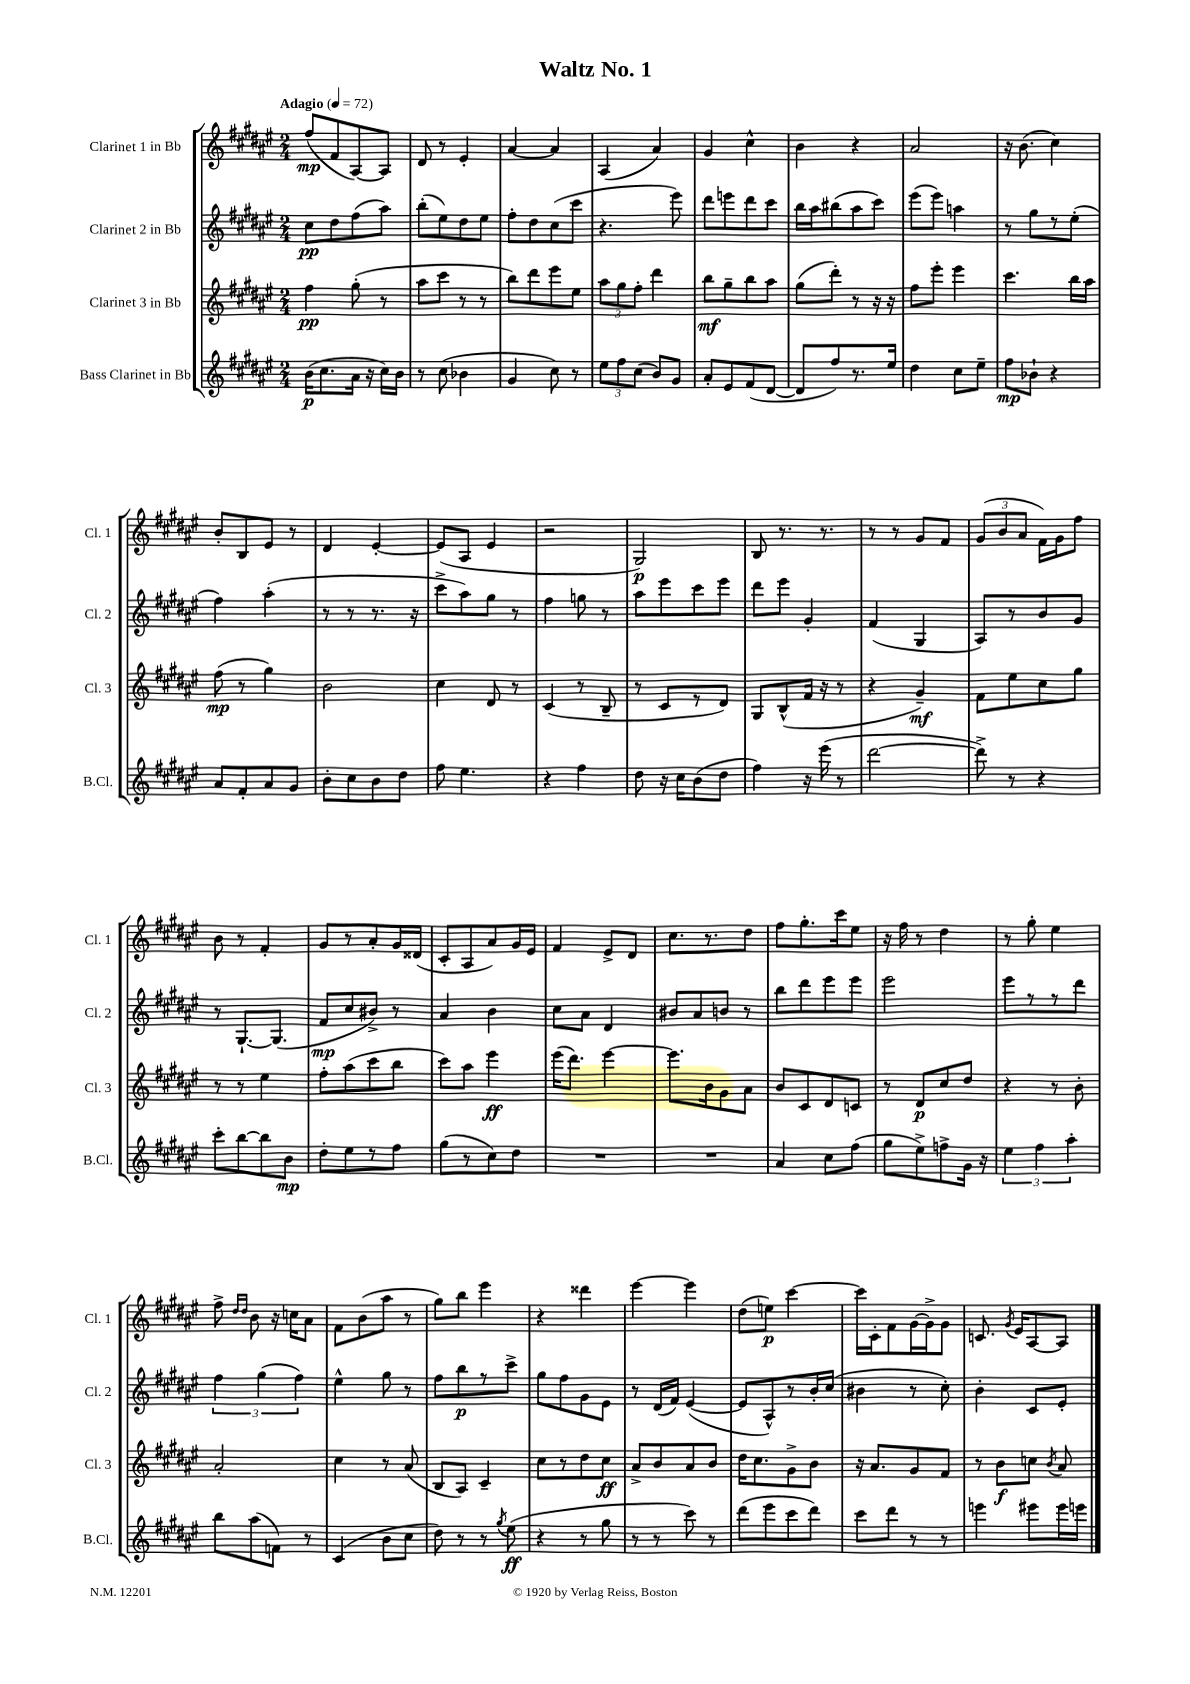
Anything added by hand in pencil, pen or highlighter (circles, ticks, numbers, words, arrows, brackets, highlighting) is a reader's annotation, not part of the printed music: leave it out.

**kern	**kern	**kern	**kern
*staff4	*staff3	*staff2	*staff1
*clefG2	*clefG2	*clefG2	*clefG2
*k[f#c#g#d#a#e#]	*k[f#c#g#d#a#e#]	*k[f#c#g#d#a#e#]	*k[f#c#g#d#a#e#]
*M2/4	*M2/4	*M2/4	*M2/4
*MM72	*MM72	*MM72	*MM72
(16b\LK	4ff#\	8cc#\L	(8ff#/L
8.cc#\	.	.	.
.	.	8dd#\	8f#/
16a#\Jk	(8gg#'\	(8ff#\	[8A#/)
16r	.	.	.
16cc#\LL)	8r	8aa#\J)	8A#/]J
16b\JJ	.	.	.
=	=	=	=
8r	8aa#\L	(8bb'\L	8d#/
(8cc#\	8ccc#\J	8ee#\)	8r
4b-\	8r	8dd#\	4e#'/
.	8r	8ee#\J	.
=	=	=	=
4g#/	8bb\L)	8ff#'\L	[4a#/
.	8ddd#\	8dd#\	.
8cc#\)	8eee#\	(8cc#\	4a#/]
8r	8ee#\J	8ccc#\J	.
=	=	=	=
12ee#\L	12aa#\L	4.r	(4A#/
12ff#\	12gg#\	.	.
(12cc#\J	12ff#'\J	.	.
8b/L)	4ddd#\	.	4a#/)
8g#/J	.	8eee#\)	.
=	=	=	=
8a#'/L	8bb\L	8ddd#\L	4g#/
8e#/	8gg#~\	8eee\	.
(8f#/	8bb\	8ddd#\	4cc#^^\
[8d#/J	8aa#\J	8ccc#\J	.
=	=	=	=
8d#/]L	(8gg#\L	16bb\LL	4b\
.	.	16aa#\J	.
8ff#/)	8ddd#'\J)	(8bb#\	.
8.r	8r	8aa#\	4r
.	16r	8ccc#\J)	.
16ee#/Jk	16r	.	.
=	=	=	=
4dd#\	8ff#\L	(8eee#\L	2a#/
.	8eee#'\J	8eee#\J)	.
8cc#\L	4eee#\	4aa\	.
8ee#~\J	.	.	.
=	=	=	=
8ff#\L	4.ccc#\	8r	16r
.	.	.	(8.b\
8b-`\J	.	8gg#\L	.
4r	.	8r	4cc#\)
.	16bb\LL	(8ee#'\J	.
.	16aa#\JJ	.	.
=	=	=	=
8a#/L	(8ff#\	4ff#\)	8b'/L
8f#'/	8r	.	8B/
8a#/	4gg#\)	(4aa#'\	8e#/J
8g#/J	.	.	8r
=	=	=	=
8b'\L	2b\	8r	4d#/
8cc#\	.	8r	.
8b\	.	8.r	[4e#'/
8dd#\J	.	.	.
.	.	16r	.
=	=	=	=
8ff#\	4cc#\	8ccc#^\L	(8e#/]L
4.ee#\	.	8aa#\)	8A#/J
.	8d#/	8gg#\J	4e#/
.	8r	8r	.
=	=	=	=
4r	(4c#/	4ff#\	2r
4ff#\	8r	8gg\	.
.	8B~/	8r	.
=	=	=	=
8dd#\	8r	8aa#\L	2G#/)
16r	8c#/L	8eee#\	.
16cc#\LK	.	.	.
(8b\	8r	8ccc#\	.
8dd#\J	8d#/J)	8eee#\J	.
=	=	=	=
4ff#\)	8G#/L	8ddd#\L	8B/
.	(8B^^/	8eee#\J	8.r
16r	16f#/Jk	4g#'/	.
(16eee#\	16r	.	8.r
8r	8r	.	.
=	=	=	=
[2ddd#\	4r	(4f#/	8r
.	.	.	8r
.	4g#~/)	4G#/	8g#/L
.	.	.	8f#/J
=	=	=	=
8ddd#^\])	8f#\L	8A#/L)	(12g#/L
.	.	.	12b/
8r	8ee#\	8r	.
.	.	.	12a#/J
4r	8cc#\	8b/	16f#\LL)
.	.	.	16g#\J
.	8gg#\J	8g#/J	8ff#\J
=	=	=	=
8ccc#'\L	8r	8r	8b\
[8bb\	8r	[8.G#`/L	8r
8bb\]	4ee#\	.	4f#'/
.	.	(8.G#/]J	.
8b\J	.	.	.
=	=	=	=
8dd#'\L	8ff#'\L	8f#/L	8g#/L
8ee#\	(8aa#\	8cc#/	8r
8r	8ccc#\	8b#^/J)	8a#'/
8ff#\J	8bb\J	8r	16g#/L
.	.	.	(16d##/JJ
=	=	=	=
(8gg#\L	8ccc#\L)	4a#/	8c#'/L
8r	8aa#\J	.	8A#/
8cc#\)	4eee#\	4b\	8a#/)
8dd#\J	.	.	16g#/L
.	.	.	16e#/JJ
=	=	=	=
2r	(16eee#\LK	8cc#\L	4f#/
.	8.ddd#\J)	.	.
.	.	8a#\J	.
.	[4eee#\	4d#/	8e#^/L
.	.	.	8d#/J
=	=	=	=
2r	8.eee#\]L	8b#/L	8.cc#\L
.	.	8a#/	.
.	16b\k	.	8.r
.	8g#\	8b/J	.
.	8a#\J	8r	8dd#\J
=	=	=	=
4a#/	8b/L	8bb\L	8ff#\L
.	8c#/	8ddd#\	8.gg#'\
8cc#\L	8d#/	8eee#\	.
.	.	.	16ccc#\k
(8ff#\J	8c/J	8eee#\J	8ee#\J
=	=	=	=
8gg#\L	8r	2eee#\	16r
.	.	.	16ff#\
8ee#^\)	8d#/L	.	8r
8ff^\	8cc#/	.	4dd#\
16g#\Jk	8dd#/J	.	.
16r	.	.	.
=	=	=	=
6ee#\	4r	8eee#\L	8r
.	.	8r	8gg#'\
6ff#\	.	.	.
.	8r	8r	4ee#\
6aa#'\	.	.	.
.	8b'\	8ddd#\J	.
=	=	=	=
8bb\L	2a#'/	6ff#\	8ff#^\
.	.	.	16qqdd#/LL
.	.	.	16qqdd#/JJ
(8aa#\	.	.	8b\
.	.	(6gg#\	.
8f\J)	.	.	16r
.	.	.	16cc\LK
.	.	6ff#\)	.
8r	.	.	8a#\J
=	=	=	=
(4c#/	4cc#\	4ee#^^\	8f#\L
.	.	.	(8b\
8b\L	8r	8gg#\	8aa#\J
8cc#\J	(8a#/	8r	8r
=	=	=	=
8dd#\)	8B/L	8ff#\L	8gg#\L)
8r	8A#/J)	8bb\	8bb\J
8r	4c#~/	8r	4eee#\
8qgg#/	.	.	.
(8ee#\	.	8ccc#^\J	.
=	=	=	=
4r	8cc#\L	8gg#\L	4r
.	8r	8ff#\	.
8r	8dd#\	8g#\	4ddd##\
8gg#\	8cc#\J	8e#\J	.
=	=	=	=
8r	8a#^/L	8r	[4eee#\
8r	8b/	(16d#/LL	.
.	.	16f#/JJ)	.
8ccc#\)	8a#/	([4e#/	4eee#\]
8r	8b/J	.	.
=	=	=	=
(8ddd#\L	16dd#\LK	8e#/]L	(8dd#\L
.	8.cc#\	.	.
8eee#\	.	8A#^^/)	8ee\J)
8ccc#\	8g#^\	8r	[4ccc#\
8ddd#\J)	8b\J	16b'/L	.
.	.	(16cc#/JJ	.
=	=	=	=
8ccc#\L	16r	4b#\	16ccc#\]LL
.	8.a#/L	.	16c#'\J
8ddd#\J	.	.	8f#\
8r	8g#/	8r	[16g#\L
.	.	.	16g#^\]J
8r	8f#/J	8cc#'\)	8g#\J
=	=	=	=
4eee\	8r	4b'\	8.c/
.	8b\L	.	.
.	.	.	8qg#/
.	.	.	16e#/LK
8eee#\L	8cc\J	8c#/L	[8A#/
.	8qb/	.	.
16eee#\L	8a#/	8e#'/J	8A#/]J
16eee\JJ	.	.	.
==	==	==	==
*-	*-	*-	*-
